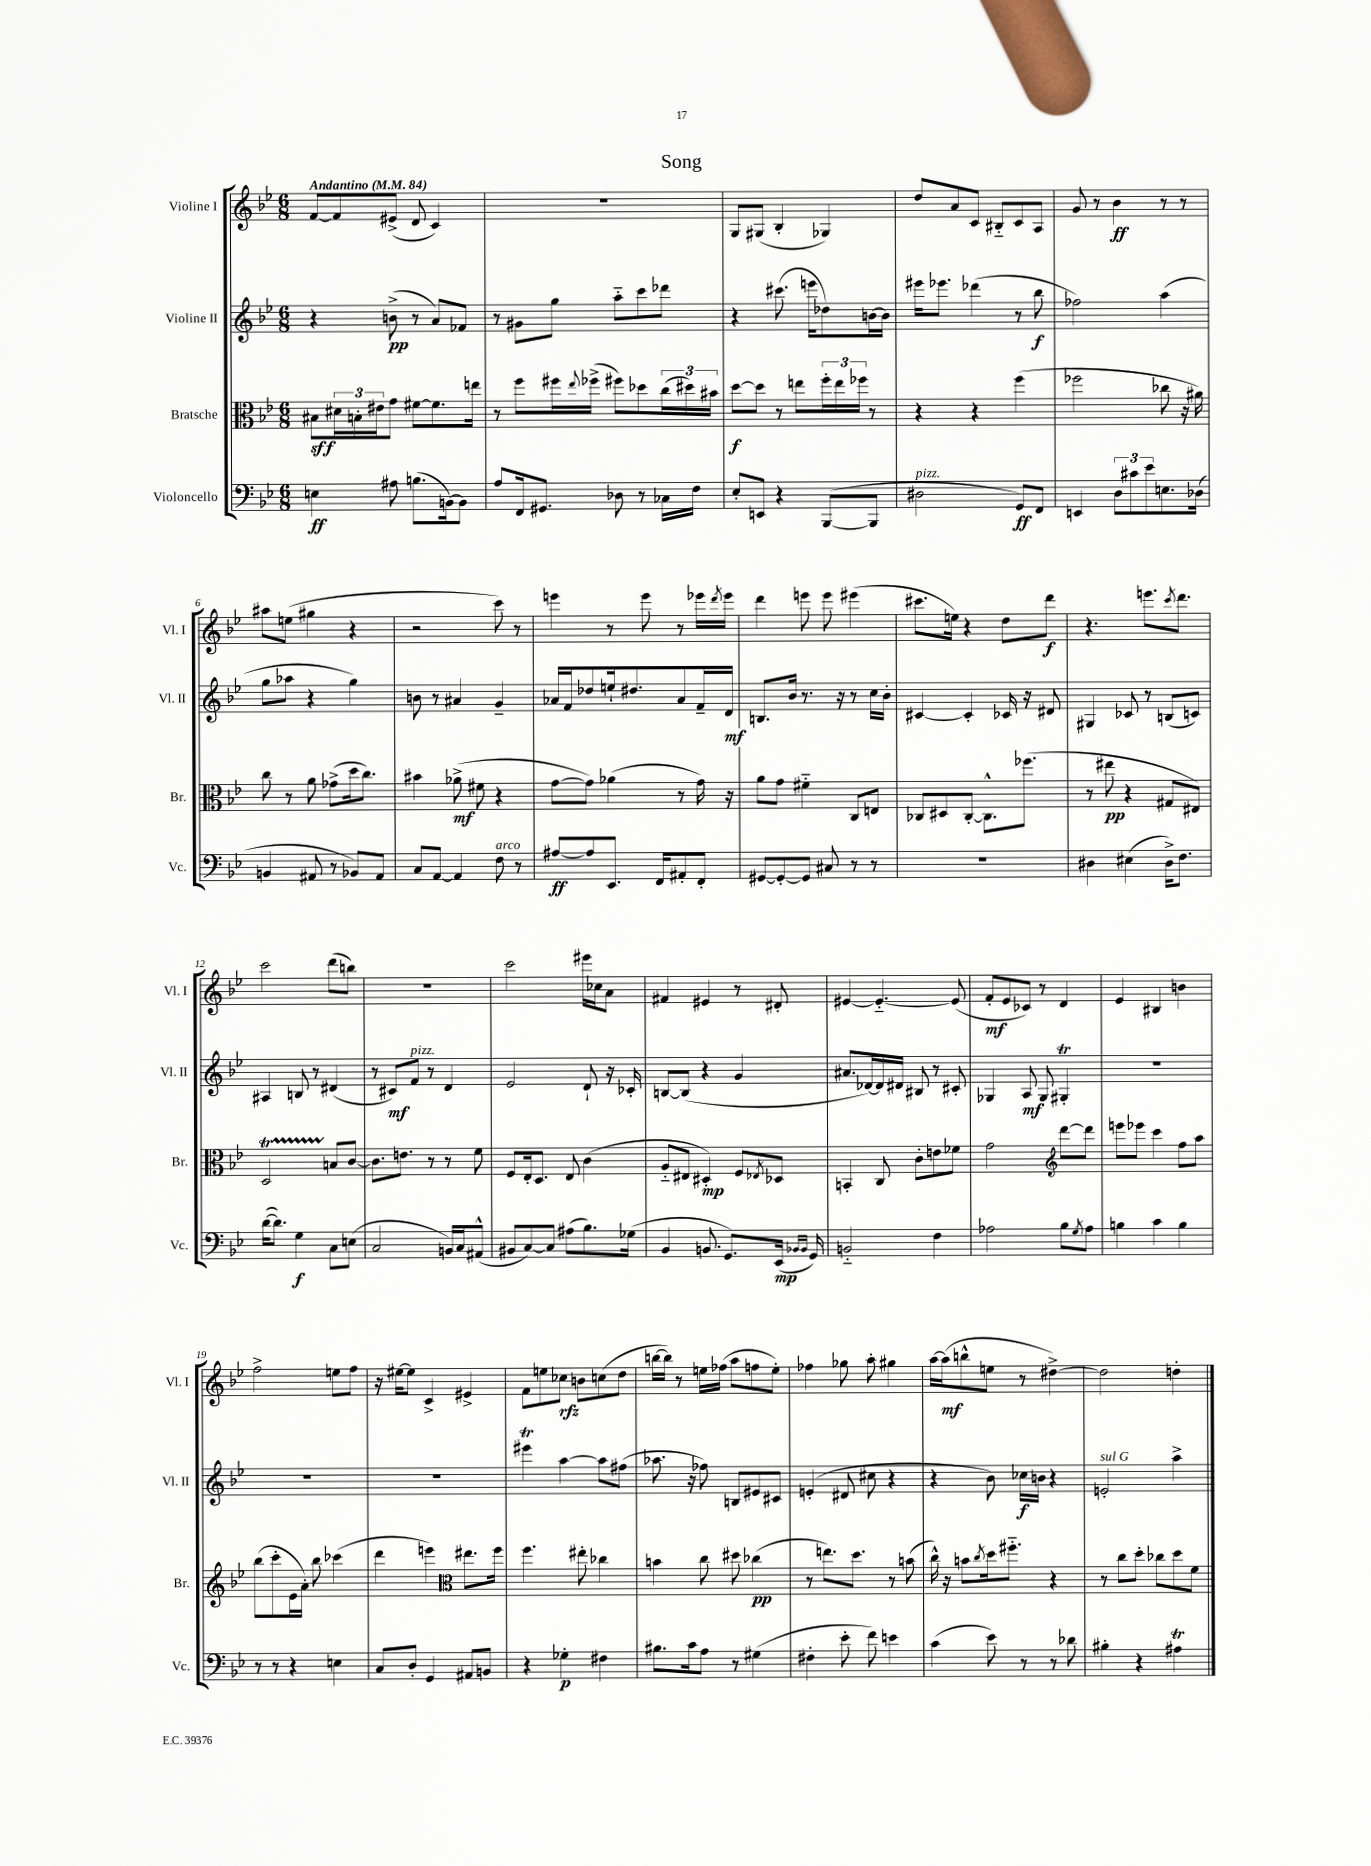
\header { title = "Song" }
<<
\new StaffGroup <<
\new Staff = "s0" \with { instrumentName = "Violine I" shortInstrumentName = "Vl. I" } {
    \clef treble \key bes \major \numericTimeSignature \time 6/8 \tempo "Andantino" 4 = 84
    f'8~ f'8 eis'8->( d'8 c'4) |
    R2. |
    g8 gis8( bes4-. ges4) |
    d''8 a'8 c'8 bis8-_ c'8 a8 |
    g'8 r8 bes'4\ff r8 r8 |
    ais''8 e''8( gis''4 r4 |
    r2 c'''8) r8 |
    e'''4 r8 e'''8 r8 ees'''16 \acciaccatura { d'''8 } ees'''16 |
    d'''4 e'''8 e'''8 eis'''4( |
    cis'''8. e''16) r4 d''8 d'''8\f |
    r4. e'''8. \acciaccatura { c'''8 } d'''8. |
    c'''2 d'''8( b''8) |
    R2. |
    c'''2 eis'''16 ces''16 a'8 |
    fis'4 eis'4 r8 dis'8-. |
    eis'4~ eis'4.~-_ eis'8( |
    f'8-.\mf ees'8 ces'8) r8 d'4 |
    ees'4 bis4 b'4 |
    f''2-> e''8 f''8 |
    r16 eis''16~ eis''8 c'4-> eis'4-> |
    f'8 e''8 ces''8\rfz b'8 c''8( d''8 |
    b''16~ b''16) r8 e''16 fes''16( a''8 f''8 e''8-.) |
    fes''4 ges''8 a''8-. gis''4 |
    a''16~ a''16\mf( b''8-^ e''8 r8 dis''4~->) |
    dis''2 d''4-. \bar "|." |
}
\new Staff = "s1" \with { instrumentName = "Violine II" shortInstrumentName = "Vl. II" } {
    \clef treble \key bes \major \numericTimeSignature \time 6/8
    r4 b'8->\pp( r8 a'8) fes'8 |
    r8 gis'8 g''8 a''8-_ c'''8 des'''8 |
    r4 cis'''8.( e'''16 des''8) b'16~ b'16 |
    eis'''16 ees'''8. des'''4( r8 bes''8\f |
    fes''2) a''4( |
    g''8 aes''8 r4 g''4) |
    b'8 r8 ais'4 g'4-- |
    aes'16 f'16 des''8 e''16-! dis''8. aes'8 f'16-- d'16\mf |
    b8. bes'16 r8. r16 r8 c''16 bes'16-. |
    cis'4~ cis'4-. ces'16 r16 dis'8 |
    gis4 ces'8 r8 b8( c'8) |
    ais4 b8 r8 dis'4( |
    r8 cis'8\mf) f'8^\markup { \italic "pizz." } r8 d'4 |
    ees'2 d'8-! r16 ces'16-. |
    b8~ b8( r4 g'4 |
    ais'8. des'16~) des'16 dis'16 bis8 r8 cis'8-. |
    ges4 a8\mf ges8 gis4-.\trill |
    R2. |
    R2. |
    R2. |
    eis'''4\trill a''4~ a''8 fis''8( |
    aes''8. r16 fes''8) b8 eis'8 cis'8 |
    e'4-.( dis'8 cis''8 r4 |
    r4 bes'8) ces''16\f b'16 r4 |
    e'2-.^\markup { \italic "sul G" } a''4-> \bar "|." |
}
\new Staff = "s2" \with { instrumentName = "Bratsche" shortInstrumentName = "Br." } {
    \clef alto \key bes \major \numericTimeSignature \time 6/8
    bis8\sff \tuplet 3/2 { dis'16 b16-. eis'16 } g'8 fis'8~ fis'8. e''16 |
    r8 f''8 fis''16 \appoggiatura { ees''8 } fes''16->( fis''8) des''8 \tuplet 3/2 { c''16( dis''16) bis'16 } |
    d''8~\f d''8 r8 e''8 \tuplet 3/2 { f''16-. e''16 fes''16 } r8 |
    r4 r4 f''4( |
    fes''2 ces''8 r16 ais'16) |
    c''8 r8 a'8 ges'8->( d''16 c''8.) |
    bis'4 aes'8->\mf( fis'8 r4 |
    g'8~ g'8) aes'4( r8 g'16) r16 |
    a'8 g'8 fis'4-_ c8 e8 |
    ces8 dis8 ces8~-. ces8.-^ fes''8.( |
    r8 eis''8\pp r4 gis8 eis8) |
    d2\startTrillSpan b8\stopTrillSpan c'8~ |
    c'8. e'8. r8 r8 f'8 |
    f8 ees16-. d8. ees8 c'4( |
    a8-_ eis8 dis4-.\mp) f8 \acciaccatura { ees8 } des8 |
    b,4-. c8 c'8-. e'8 fes'8 |
    g'2 \clef treble d'''8~ d'''8 |
    e'''8 ees'''8 c'''4 f''8 a''8 |
    bes''8( c'''8-. ees'16 a'16-.) bes''8 ces'''4( |
    d'''4 e'''4) \clef alto eis''8. f''16 |
    f''4. eis''8-. ces''4 |
    b'4 c''8 dis''8 ces''4\pp( |
    r8 e''8.) d''8. r8 b'8( |
    c''16-^) r16 b'8 \acciaccatura { c''8 } d''16 fis''8.-_ r4 |
    r8 c''8 d''8-. ces''8 d''8 f'8 \bar "|." |
}
\new Staff = "s3" \with { instrumentName = "Violoncello" shortInstrumentName = "Vc." } {
    \clef bass \key bes \major \numericTimeSignature \time 6/8
    e4\ff ais8 b8.( b,16~) b,8 |
    a8 f,16 gis,8. des8 r8 ces16 f16 |
    ees8-. e,8 r4 bes,,8~( bes,,8 |
    dis2^\markup { \italic "pizz." } g,8\ff) f,8 |
    e,4 \tuplet 3/2 { d8 cis'8 ees'8 } e8. des16( |
    b,4 ais,8 r8 bes,8) ais,8 |
    c8 a,8~ a,4 f8^\markup { \italic "arco" } r8 |
    ais8~\ff ais8 ees,8. f,16 ais,8-. f,8-. |
    gis,8~ gis,8~-. gis,8 cis8 r8 r8 |
    R2. |
    dis4 eis4( dis16->) f8. |
    d'16~( d'8.) g4\f c8 e8( |
    c2 b,16) c16 ais,8-^( |
    bis,8 c8~) c8 ais8( bes8.) ges16( |
    bes,4 b,8. g,8.) ees,16\mp( \grace { bes,16 bes,16 } g,16) |
    b,2-_ f4 |
    aes2 bes8 \acciaccatura { g8 } aes8 |
    b4 c'4 b4 |
    r8 r8 r4 e4 |
    c8 d8-. g,4 ais,8 b,8 |
    r4 ges4-.\p fis4 |
    bis8. c'16 a8 r8 gis4( |
    fis4-. ees'8-. f'8) e'4 |
    c'4( ees'8) r8 r8 des'8 |
    bis4-. r4 ais4\trill \bar "|." |
}
>>
>>
